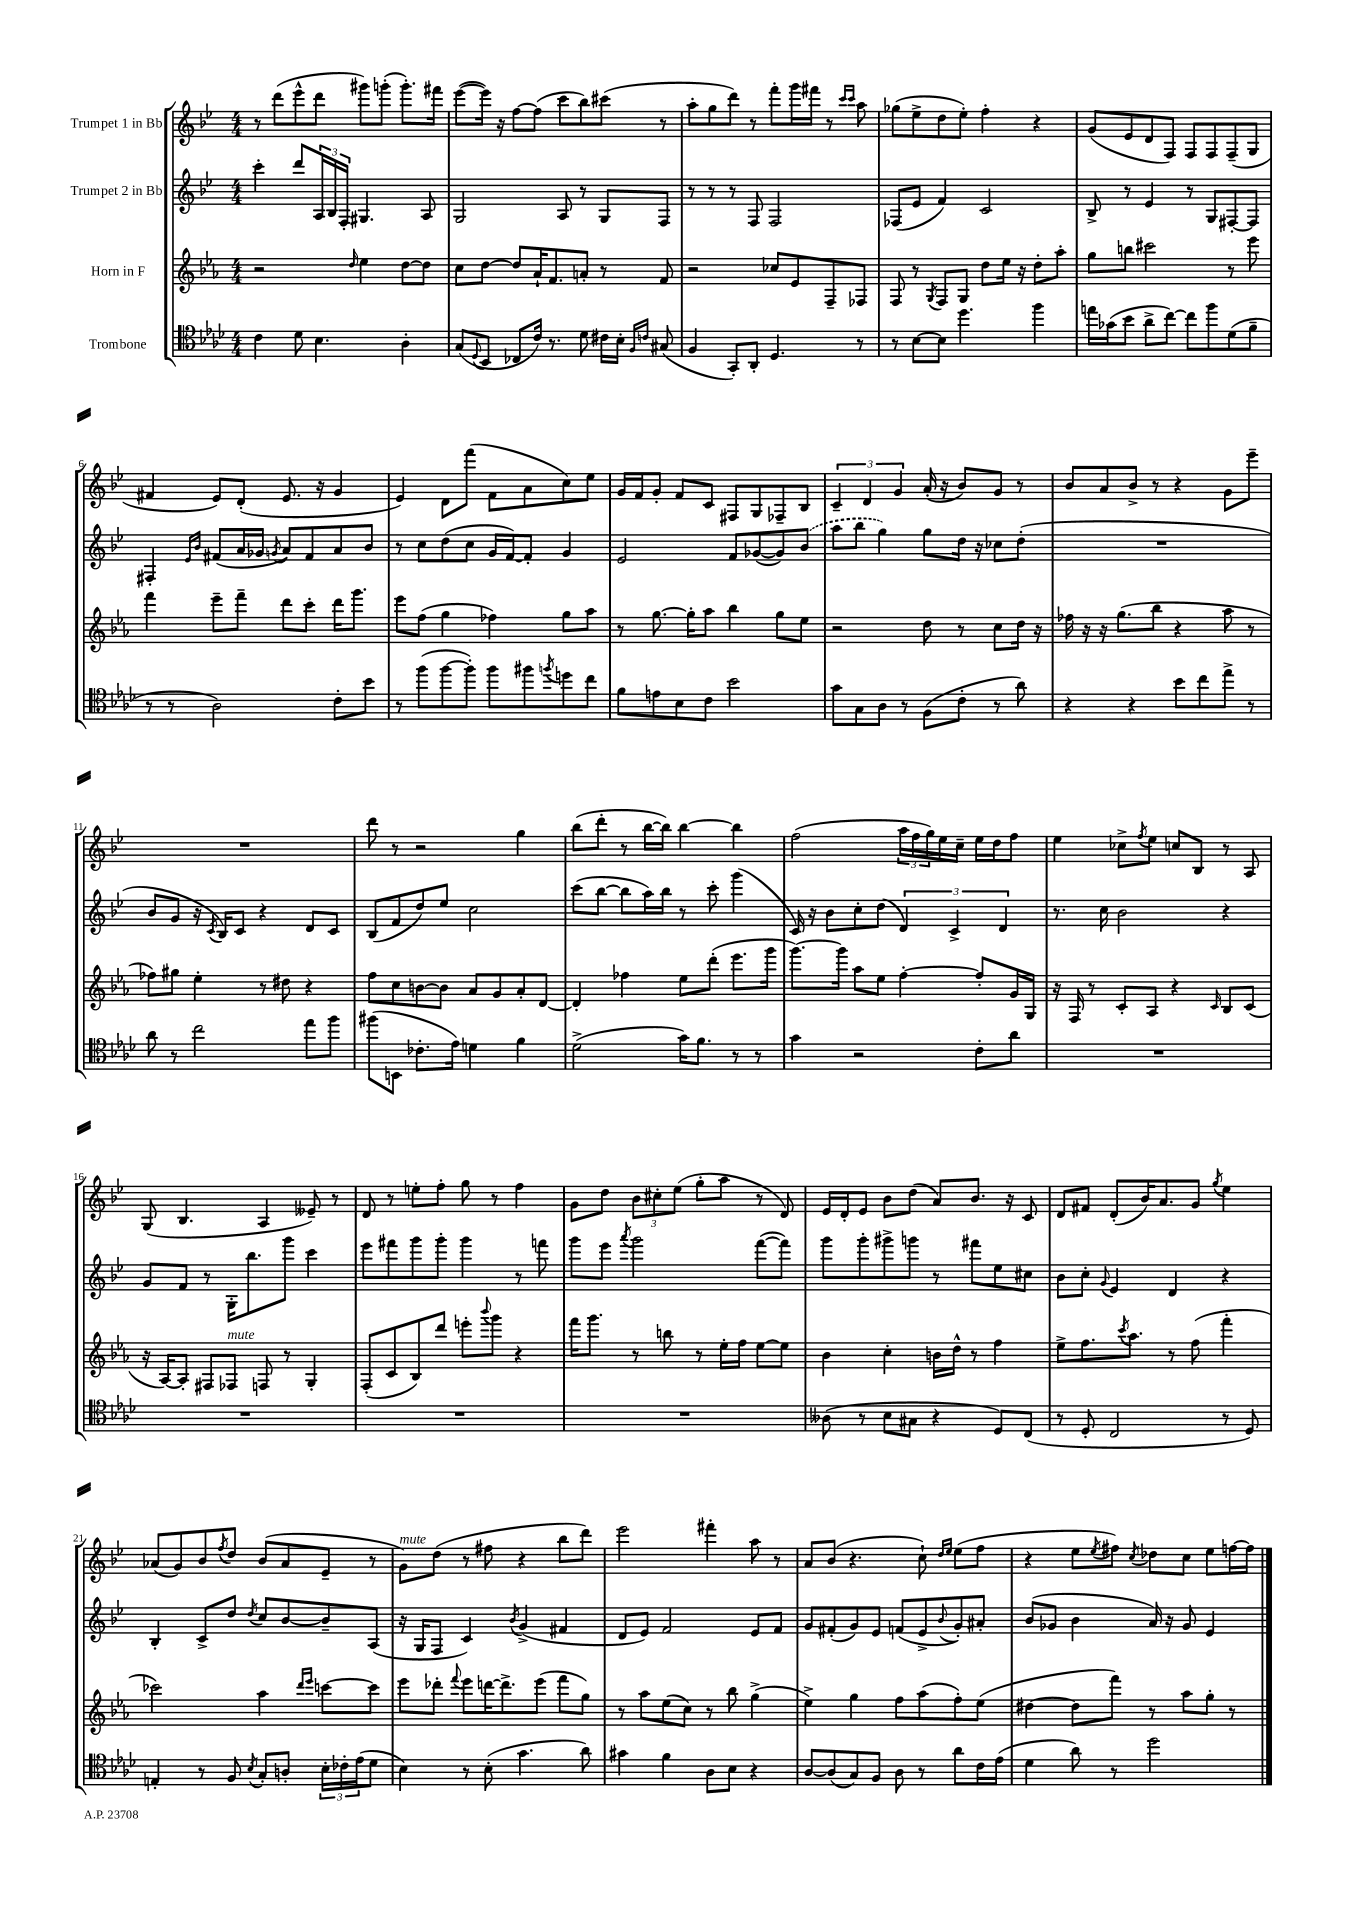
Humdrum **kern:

**kern	**kern	**kern	**kern
*part4	*part3	*part2	*part1
*staff4	*staff3	*staff2	*staff1
*I"Trombone	*I"Horn in F	*I"Trumpet 2 in Bb	*I"Trumpet 1 in Bb
*clefC4	*clefG2	*clefG2	*clefG2
*k[b-e-a-d-]	*k[b-e-a-]	*k[b-e-]	*k[b-e-]
*M4/4	*M4/4	*M4/4	*M4/4
=1	=1	=1	=1
4c\	2r	4ccc'\	8r
.	.	.	(8ddd\L
8d-\	.	8ddd/L	8eee-^^\
4.B-\	.	24A/L	8ddd\J
.	.	24B-/	.
.	.	24F'/JJ	.
.	16qqdd/	.	.
.	4ee-\	4.G#X/	8ggg#X\L)
.	.	.	(8gggn'\J
4A-'\	[8dd\L	.	8.ggg'\L)
.	8dd\J]	8A/	.
.	.	.	16fff#X\Jk
=2	=2	=2	=2
(8G/L	8cc\L	2G/	([8eee-\L
8qqD-/	.	.	.
8BB-/J	[8dd\J	.	16eee-\Jk])
.	.	.	16r
8C-X/L	8dd/L]	.	[8ff\L
16c/Jk)	16a-`/K	.	(8ff\J]
8.r	8.f/	.	.
.	.	8A/	8ccc\L
8d-\	8an'/J	8r	8bb-\)
16c#X\LL	8r	8G/L	(8ccc#X\J
16B-'\JJ	.	.	.
16qqF/LL	.	.	.
16qqcn/JJ	.	.	.
(8G#X/	8f/	8F/J	8r
=3	=3	=3	=3
4F/	2r	8r	8aa'\L
.	.	8r	8gg\
8GG'/L)	.	8r	8ddd\J)
8AA-'/J	.	8F/	8r
4.D-/	8cc-X/L	2F/	8fff'\L
.	8e-/	.	16ggg\L
.	.	.	16fff#X\JJ
.	8F~/	.	8r
.	.	.	16qqccc/LL
.	.	.	16qqccc/JJ
8r	8F-X/J	.	8aa\
=4	=4	=4	=4
8r	8F/	(8F-X/L	(8gg-X\L
[8B-\L	8r	8e-/J	8ee-^\
.	8qG/	.	.
8B-\J]	8F/L	4f/)	8dd\
4.dd-\	8G/J	.	8ee-'\J)
.	8dd\L	2c/	4ff'\
.	16ee-\Jk	.	.
.	16r	.	.
4ff\	8dd'\L	.	4r
.	8aa-'\J	.	.
=5	=5	=5	=5
16een\LL	8gg\L	8B-^/	(8g/L
(16g-X\J	.	.	.
8b-\J	8bbn\J	8r	8e-/
8a-^\L	2ccc#X\	4e-/	8d/
[8cc\J)	.	.	8F/J)
8cc\L]	.	8r	8F/L
8ff\	.	8G/L	8F/
(8d-\	8r	[8F#X'/	(8F~/
8f~\J	8eee-\	8F#/J]	8G/J
!!LO:LB:g=z
=6	=6	=6	=6
8r	4fff\	4F#X'/	4f#X/
8r	.	.	.
.	.	16qqe-/LL	.
.	.	16qqb-/JJ	.
2A-\)	8eee-~\L	(8f#X/L	8e-/L)
.	8fff~\J	16a/L	(8d'/J
.	.	16g-X/JJ	.
.	.	8qgn/	.
.	8ddd\L	8a/L)	8.e-/
.	8ccc'\J	8f#/	.
.	.	.	16r
8c'\L	16ddd\KL	8a/	4g/
.	8.ggg\J	.	.
8b-\J	.	8b-/J	.
=7	=7	=7	=7
8r	8eee-\L	8r	4e-/)
(8ff\L	(8ff\J	8cc\L	.
[8ff\	4gg\	(8dd\	8d\L
8ff'\J])	.	8cc\J	(8fff\J
8ff\L	4ff-X\)	16g/LL	8f\L
.	.	[16f/J)	.
8ff#X\	.	8f'/J]	8a\
8qffn/	.	.	.
8ddn\	8gg\L	4g/	8cc\)
8cc\J	8aa-\J	.	8ee-\J
=8	=8	=8	=8
8f\L	8r	2e-/	16g/LL
.	.	.	16f/J
8en\	[8.gg\	.	8g'/J
8B-\	.	.	8f/L
.	16gg'\KL]	.	.
8c\J	8aa-\J	.	8c/J
2b-\	4bb-\	8f/L	8F#X/L
.	.	([8g-X/	8G/
.	8gg\L	8g-/])	8F-X~/
.	8ee-\J	(8b-/J	8B-/J
=9	=9	=9	=9
8g\L	2r	8aa\L	6c~/
8G\	.	8bb-\J	.
.	.	.	6d/
8A-\J	.	4gg\)	.
.	.	.	6g/
8r	.	.	.
(8F\L	8dd\	8gg\L	(16a'/
.	.	.	16r
8c'\J	8r	16dd\Jk	8b-/L)
.	.	16r	.
8r	8cc\L	8cc-X\L	8g/J
8a-\)	16dd\Jk	(8dd'\J	8r
.	16r	.	.
=10	=10	=10	=10
4r	16ff-X\	1r	8b-/L
.	16r	.	.
.	16r	.	8a/
.	(8.gg\L	.	.
4r	.	.	8b-^/J
.	8bb-\J	.	8r
8b-\L	4r	.	4r
8cc\	.	.	.
8ee-^\J	8aa-\	.	8g\L
8r	8r	.	8eee-~\J
!!LO:LB:g=z
=11	=11	=11	=11
8a-\	8ff-X\L)	8b-/L	1r
8r	8gg#X\J	8g/J	.
2cc\	4ee-'\	16r	.
.	.	8qc/	.
.	.	16B-/KL)	.
.	.	8c/J	.
.	8r	4r	.
.	8dd#X\	.	.
8ee-\L	4r	8d/L	.
8ff\J	.	8c/J	.
=12	=12	=12	=12
(8ff#X\L	8ff\L	(8B-/L	8ddd\
8BBn\J	8cc\	8f/	8r
8.c-X'\L	[8bn\	8dd/)	2r
.	8b\J]	8ee-/J	.
16e-\Jk)	.	.	.
4dn\	8a-/L	2cc\	.
.	8g/	.	.
4f\	8a-'/	.	4gg\
.	[8d/J	.	.
=13	=13	=13	=13
(2d-^\	4d'/]	(8ccc\L	(8bb-\L
.	.	[8bb-\J	8ddd'\J
.	4ff-X\	8bb-\L]	8r
.	.	16aa\L)	[16bb-\LL
.	.	16bb-\JJ	16bb-\JJ])
16g\KL)	8ee-\L	8r	[4bb-\
8.f\J	.	.	.
.	(8ddd'\J	8ccc'\	.
8r	8.eee-\L	(4ggg\	4bb-\]
8r	.	.	.
.	16ggg\Jk	.	.
=14	=14	=14	=14
4g\	[8.ggg\L)	16c/)	(2ff\
.	.	16r	.
.	.	8b-\L	.
.	16ggg\Jk]	.	.
2r	8aa-\L	8cc'\	.
.	8ee-\J	(8dd\J	.
.	[4ff'\	6d/)	24aa\LL
.	.	.	24ff\
.	.	.	24gg\)
.	.	.	16ee-\
.	.	6c^/	.
.	.	.	16cc~\JJ
8c'\L	8ff'/L]	.	16ee-\LL
.	.	.	16dd\J
.	.	6d/	.
8a-\J	16g/L	.	8ff\J
.	16G/JJ	.	.
=15	=15	=15	=15
1r	16r	8.r	4ee-\
.	16F/	.	.
.	8r	.	.
.	.	16cc\	.
.	8c'/L	2b-\	8cc-X^\L
.	.	.	8qff/
.	8A-/J	.	8ee-\J
.	4r	.	8ccn/L
.	.	.	8B-/J
.	16qqc/	.	.
.	8B-/L	4r	8r
.	(8c/J	.	8A/
!!LO:LB:g=z
=16	=16	=16	=16
1r	16r	8g/L	(8G/
.	[16A-/KL)	.	.
.	8A-'/J]	8f/J	4.B-/
.	8F#X/L	8r	.
!	!LO:TX:a:i:t=mute	!	!
.	8F-X/J	16G'\KL	.
.	.	8.bb-\	.
.	8Fn/	.	4A/
.	8r	8ggg\J	.
.	4G'/	4ccc\	8e--X~/)
.	.	.	8r
=17	=17	=17	=17
1r	(8F'/L	8eee-\L	8d/
.	8c/	8fff#X\	8r
.	8B-/)	8ggg\	8een'\L
.	8ddd/J	8ggg'\J	8ff'\J
.	8eeen'\L	4ggg\	8gg\
.	8qqbbb-/	.	.
.	8ggg\J	.	8r
.	4r	8r	4ff\
.	.	8fffn\	.
=18	=18	=18	=18
1r	16fff\KL	8ggg\L	8g\L
.	8.ggg\J	.	.
.	.	8eee-\J	8dd\J
.	.	8qaaa/	.
.	8r	2ggg\	12b-\L
.	.	.	12cc#X'\
.	8bbn\	.	.
.	.	.	(12ee-\J
.	8r	.	8gg'\L
.	16ee-'\LL	.	8aa\J
.	16ff\JJ	.	.
.	[8ee-\L	([8fff\L	8r
.	8ee-\J]	8fff\J])	8d/)
=19	=19	=19	=19
(8A--X\	4b-\	8ggg\L	16e-/LL
.	.	.	16d'/J
8r	.	8ggg'\	8e-/J
8B-\L	4cc'\	8ggg#X^\	8b-\L
8G#X\J	.	8gggn\J	(8dd\J
4r	16bn\LL	8r	8a/L)
.	16dd^^\JJ	.	.
.	8r	8fff#X\L	8.b-/J
8D-/L)	4ff\	8ee-\	.
.	.	.	16r
(8C/J	.	8cc#X\J	8c/
=20	=20	=20	=20
8r	8ee-^\L	8b-\L	8d/L
8D-'/	8.ff\	8cc'\J	8f#X/J
.	.	8qqg/	.
2C/	.	4e-/	(8d'/L
.	8qccc/	.	.
.	8.aa-\J	.	.
.	.	.	16b-/K)
.	.	.	8.a/
.	8r	4d/	.
.	(8ff\	.	8g/J
.	.	.	8qgg/
8r	4fff'\	4r	4ee-\
8D-/)	.	.	.
!!LO:LB:g=z
=21	=21	=21	=21
4En'/	2ccc-X\)	4B-'/	(8a-X/L
.	.	.	8g/)
8r	.	8c^/L	8b-/
.	.	.	8qff/
8F/	.	8dd/J	8dd/J
8qB-/	.	8qdd/	.
8G'/L	4aa-\	8cc/L	(8b-/L
8An'/J	.	[8b-/	8a-/
.	16qqddd/LL	.	.
.	16qqeee-/JJ	.	.
24B-'\LL	[8cccn\L	8b-~/]	8e-~/J
24c-X'\	.	.	.
(24e-\J	.	.	.
8d-\J	8ccc\J]	(8A/J	8r
=22	=22	=22	=22
!	!	!	!LO:TX:a:i:t=mute
4B-\)	8eee-\L	16r	8g\L)
.	.	16G/KL	.
.	8ddd-X'\J	8F/J	(8dd\J
.	8qqfff/	.	.
8r	8eee-\L	4c/)	8r
(8B-'\	[16dddn\K	.	8ff#X\
.	8.ddd^\]	.	.
.	.	8qb-/	.
4.g\	.	(4g^/	4r
.	(8eee-\J	.	.
.	8fff\L	4f#X/	8bb-\L
8a-\)	8gg\J)	.	8ddd\J)
=23	=23	=23	=23
4g#X\	8r	8d/L	2eee-\
.	8aa-\L	8e-/J)	.
4f\	(8ee-\	2f/	.
.	8cc\J)	.	.
8A-\L	8r	.	4fff#X'\
8B-\J	8bb-\	.	.
4r	(4gg^\	8e-/L	8aa\
.	.	8f/J	8r
=24	=24	=24	=24
[8A-/L	4ee-^\)	8g/L	8a/L
(8A-/]	.	(8f#X'/	(8b-/J
8G/)	4gg\	8g/)	4.r
8F/J	.	8e-/J	.
8A-\	8ff\L	(8fn/L	.
8r	(8aa-\	8e-^/	8cc`\)
.	.	.	16qqdd/LL
.	.	8qqb-/	16qqee-/JJ
8a-\L	8ff'\)	8g'/)	(8ee-\L
16c\L	(8ee-\J	8a#X'/J	8ff\J
(16e-\JJ	.	.	.
=25	=25	=25	=25
4d-\	[4dd#X\	(8b-/L	4r
.	.	8g-X/J	.
8a-\)	8dd#\L]	4b-\	8ee-\L
.	.	.	8qee-/
8r	8fff\J)	.	8ff#X\J)
.	.	.	8qcc/
2dd-\	8r	16a/)	8dd-X\L
.	.	16r	.
.	8aa-\L	8g-/	8cc\J
.	8gg'\J	4e-/	8ee-\L
.	8r	.	[16ffn\L
.	.	.	16ff\JJ]
==	==	==	==
*-	*-	*-	*-
